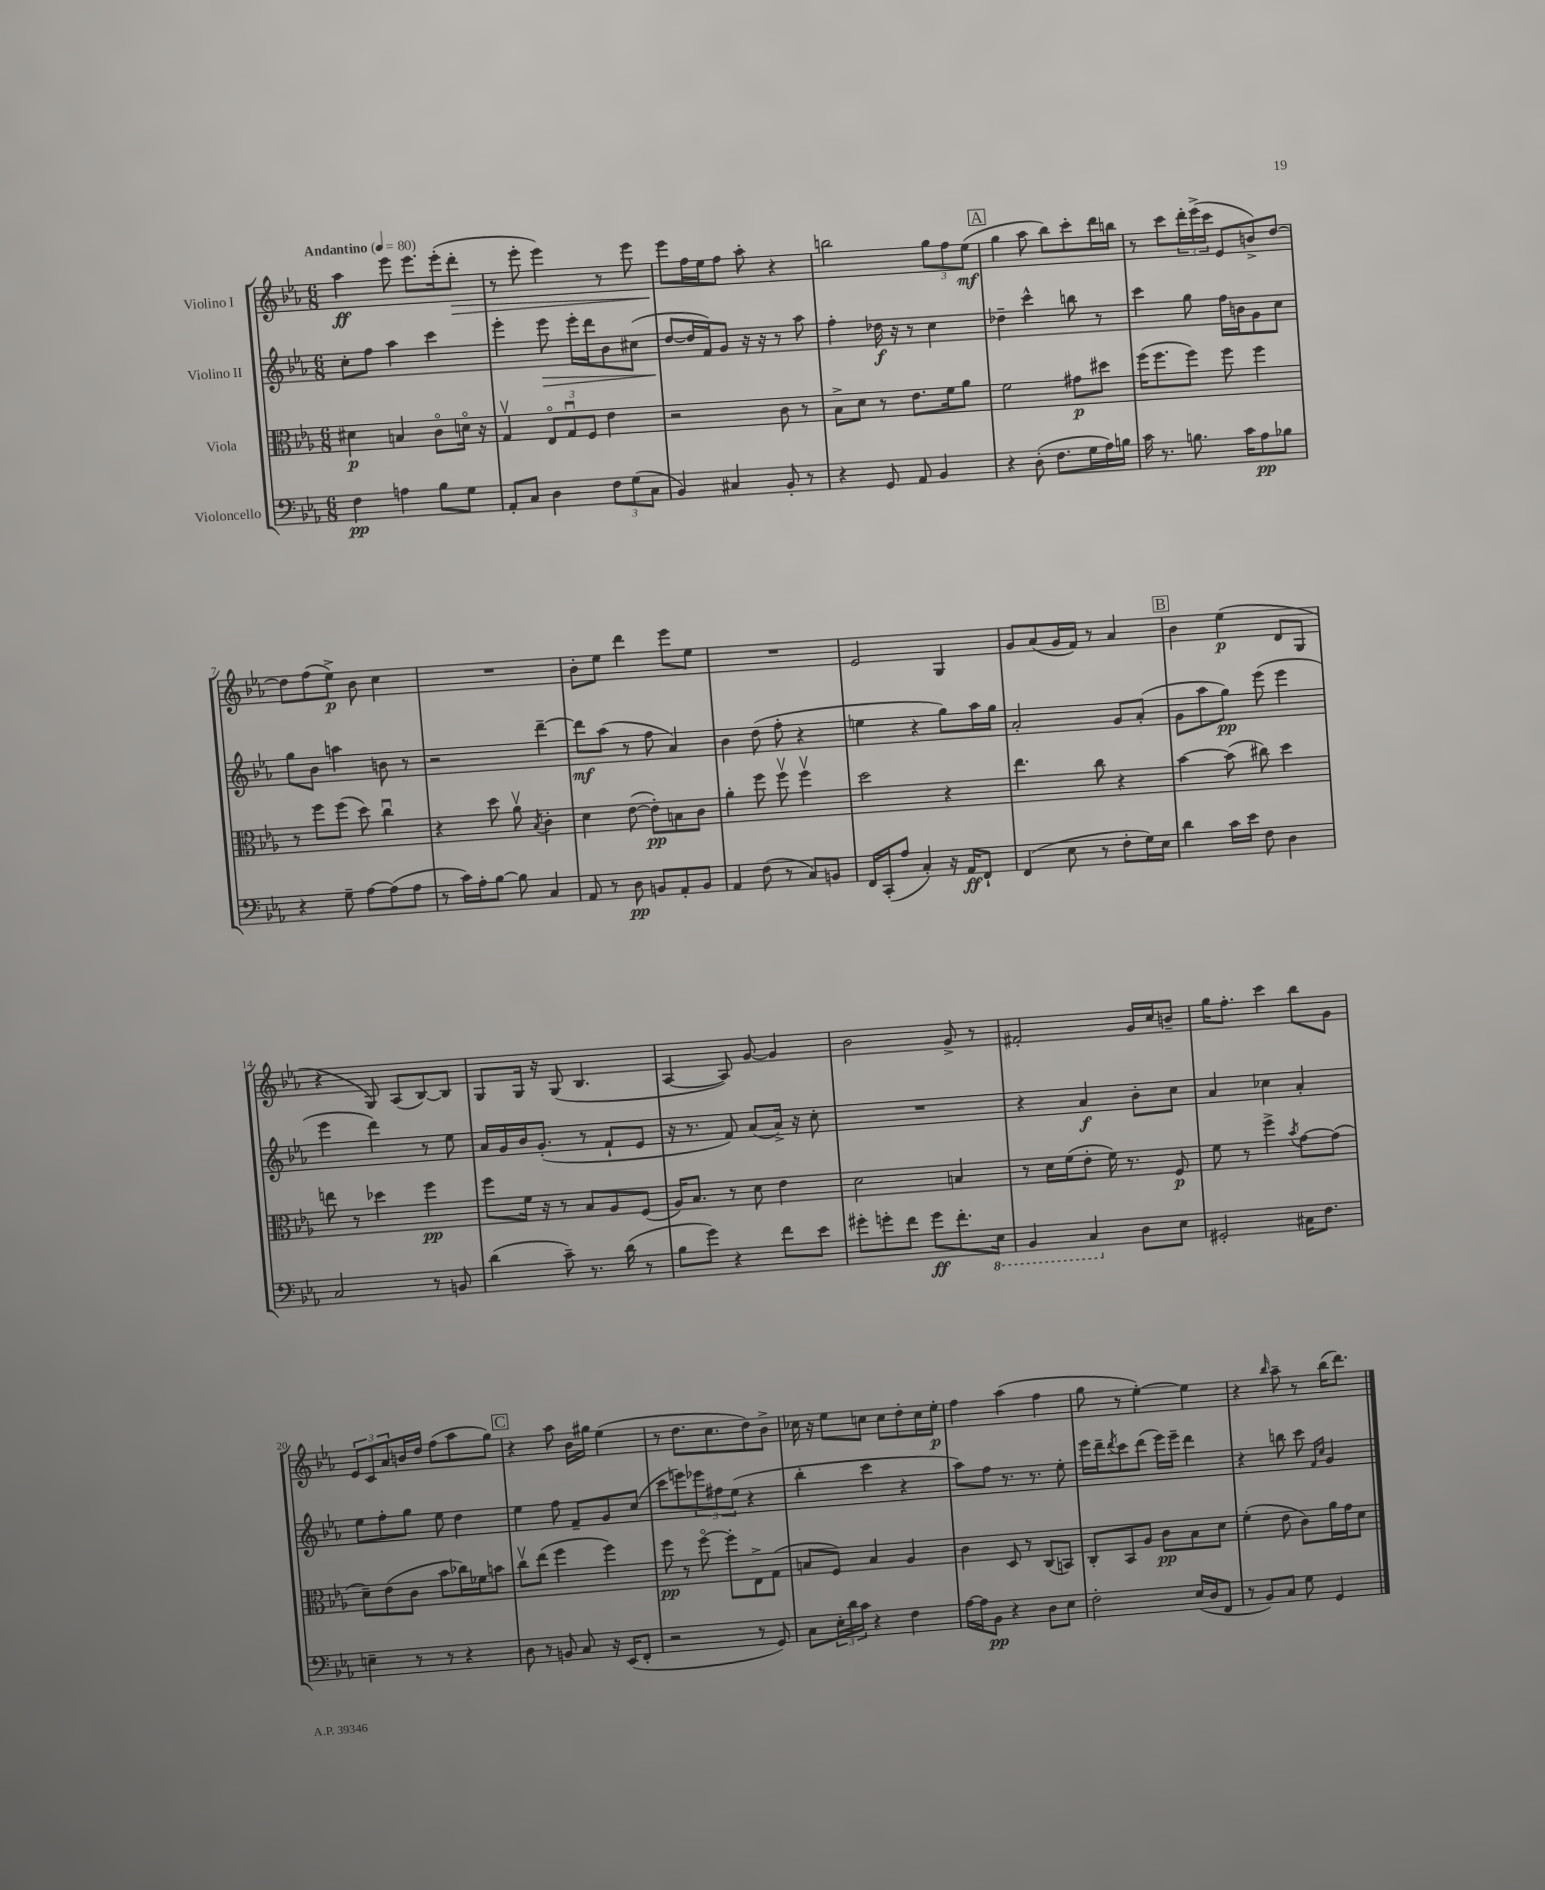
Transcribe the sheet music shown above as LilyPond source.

<<
\new StaffGroup <<
\new Staff = "s0" \with { instrumentName = "Violino I" } {
    \clef treble \key ees \major \numericTimeSignature \time 6/8 \tempo "Andantino" 4 = 80
    aes''4\ff ees'''8 ees'''8. ees'''16-.( d'''8-.\> |
    r8 ees'''8-. ees'''4) r8 ees'''8 |
    ees'''8\! f''16 ees''16 f''8 aes''8-. r4 |
    b''2 \tuplet 3/2 { g''8 f''8 ees''8\mf( } |
    \mark \markup { \box "A" } g''4 aes''8 bes''8) c'''8-. d'''16 b''16 |
    r8 c'''8 \tuplet 3/2 { d'''16-. ees'''16->( c'''16 } ees'8 b'8->) d''8~ |
    d''8 f''8( ees''8->\p) bes'8 c''4 |
    R2. |
    bes'8-. ees''8 d'''4 ees'''8 ees''8 |
    R2. |
    ees'2 g4 |
    g'8 aes'8( g'16 f'16) r8 aes'4 |
    \mark \markup { \box "B" } bes'4 ees''4\p( d'8 g8 |
    r4 g8) aes8( bes8~) bes8 |
    g8 g16 r16 g8( bes4. |
    aes4~ aes8) g'8~ g'4 |
    bes'2 g'8-> r8 |
    fis'2-. g'16 c''16 b'8-- |
    g''16 f''8.-. c'''4 bes''8 g'8 |
    \tuplet 3/2 { ees'8 c'8 aes'8 } b'16 d''16 f''8( aes''8 g''8) |
    \mark \markup { \box "C" } r4 aes''8 bes'16 gis''16 ees''4( |
    r8 d''8. c''8. d''8) bes'8-> |
    ces''16 r16 ees''8 c''8 c''8 d''8-. c''16 ees''16-.\p |
    f''4 aes''4( f''4 |
    g''8 r8 ees''4~-.) ees''4 |
    r4 \grace { bes''16 } aes''8-- r8 bes''16( d'''8.) \bar "|." |
}
\new Staff = "s1" \with { instrumentName = "Violino II" } {
    \clef treble \key ees \major \numericTimeSignature \time 6/8
    c''8-. f''8 aes''4 c'''4 |
    ees'''4-. ees'''8\> ees'''16-. d'''16 bes'8 cis''8( |
    d''8~\! d''16 f'16) g'8 r16 r16 r8 aes''8 |
    f''4-. des''16\f r16 r8 c''4 |
    \mark \markup { \box "A" } des''4-- c'''4-^ b''8 r8 |
    c'''4 g''8 f''16 b'16 g'8 c''8 |
    g''8 bes'8 a''4 b'8 r8 |
    r2 d'''4~-- |
    d'''8\mf aes''8( r8 f''8 aes'4) |
    bes'4 d''8( f''8-. r4 |
    e''4 r4 g''8) aes''16 g''16 |
    aes'2-. g'8 aes'8-.( |
    \mark \markup { \box "B" } g'8 aes''8 g''8\pp) ees'''8( ees'''4 |
    ees'''4 d'''4) r8 ees''8 |
    aes'16 g'16 bes'16 g'8.-.( r8 f'8-! ees'8 |
    r16 r8. f'8) aes'8( aes'16->) r16 c''8-. |
    R2. |
    r4 aes'4\f bes'8-. c''8 |
    aes'4 ces''4 aes'4-. |
    ees''8 f''8-. g''8 ees''8 d''4 |
    \mark \markup { \box "C" } ees''4 f''8 f'8-- g'8 c''8( |
    c'''8 e'''8) \tuplet 3/2 { ees'''8 fis''8 ees''8( } r4 |
    bes''4-. c'''4 r4 |
    aes''8) f''8 r8. r8. ees''8-. |
    ees'''16 d'''16-- \acciaccatura { d'''8 } c'''8 d'''8( ees'''16) ees'''16-- d'''4 |
    r4 b''8 c'''8 \grace { f'16 c''16 } g'4 \bar "|." |
}
\new Staff = "s2" \with { instrumentName = "Viola" } {
    \clef alto \key ees \major \numericTimeSignature \time 6/8
    dis'4\p b4 c'8\flageolet d'16\flageolet r16 |
    g4\upbow \tuplet 3/2 { ees8\flageolet g8\downbow f8 } ees'4 |
    r2 c'8 r8 |
    bes8-> d'8 r8 ees'8. f'16 aes'8 |
    \mark \markup { \box "A" } f'2 gis'8\p dis''8 |
    f''16( f''8. f''8) f''8 f''4 |
    r8 f''8 f''8( d''8) c''4\downbow |
    r4 d''8 aes'8\upbow \acciaccatura { bes8 } c'4-. |
    d'4 ees'8~( ees'8-.\pp) b8 c'8 |
    aes'4-. f''8 f''8\upbow f''4\upbow |
    d''2 r4 |
    ees''4. c''8 r4 |
    \mark \markup { \box "B" } bes'4~ bes'8( cis''8) d''4 |
    e''8 r8 des''4 f''4\pp |
    f''8 f'16 r16 r8 bes8 aes8 f8( |
    aes16) bes8. r8 d'8 ees'4 |
    d'2 b4 |
    r8 d'16 f'16( ees'8-. f'16) r8. f8\p |
    f'8 r8 f''4-> \acciaccatura { bes'8 } g'8~ g'8( |
    d'8--) ees'8( c'8 bes'8 ces''16) fes'16 b'8 |
    \mark \markup { \box "C" } c''8\upbow ees''8( f''4 f''4) |
    f''8\pp r8 f''8~\flageolet f''8-. ees8-> g8( |
    b8 f8) b4 aes4 |
    c'4 d8 r8 c8( b,8) |
    c8-. bes,8 aes8 c'8\pp bes8 d'8 |
    f'4-.( ees'8 c'8) aes'16 g'16 d'8 \bar "|." |
}
\new Staff = "s3" \with { instrumentName = "Violoncello" } {
    \clef bass \key ees \major \numericTimeSignature \time 6/8
    f4\pp a4 bes8 g8 |
    aes,8-. c8 d4 \tuplet 3/2 { f8 g8( c8 } |
    bes,4) cis4 bes,8-. r8 |
    r4 g,8 aes,8 bes,4 |
    \mark \markup { \box "A" } r4 d8-.( f8. g16 aes16) b16 |
    c'16 r8. b8. c'16 aes8\pp bes8 |
    r4 g8-- aes8~ aes8( aes8 |
    r8 c'16) aes16-. bes8~ bes8 c4 |
    aes,8 r8 d8\pp b,8 aes,8-. b,8 |
    aes,4 f8( r8 c8) b,8 |
    f,16 c,16-.( aes8 c4-.) r16 aes,16\ff f,8-! |
    f,4( ees8 r8 f8-. g16) ees16 |
    \mark \markup { \box "B" } d'4 c'16 ees'16 f8 d4 |
    c2 r8 b,8 |
    d'4( c'8--) r8. d'16( r8 |
    bes8 g'8) r4 f'8 ees'8 |
    gis'8-. g'8-. f'8 g'8\ff f'8.-. \ottava #-1 ees,16 |
    bes,,4 c,4 \ottava #0 d8 ees8 |
    gis,2-. cis16 f8. |
    e4-- r8 r8 r4 |
    \mark \markup { \box "C" } d8 r8 b,8 c8 r16 ees,16( f,8-. |
    r2 r8 g,8) |
    c8 \tuplet 3/2 { ees16-. d'16 c'16 } r4 f4 |
    aes16~ aes16 bes,8\pp r4 d8 ees8 |
    f2-. ees16( d16 f,8 |
    r8 bes,8) c8 g8 g,4 \bar "|." |
}
>>
>>
